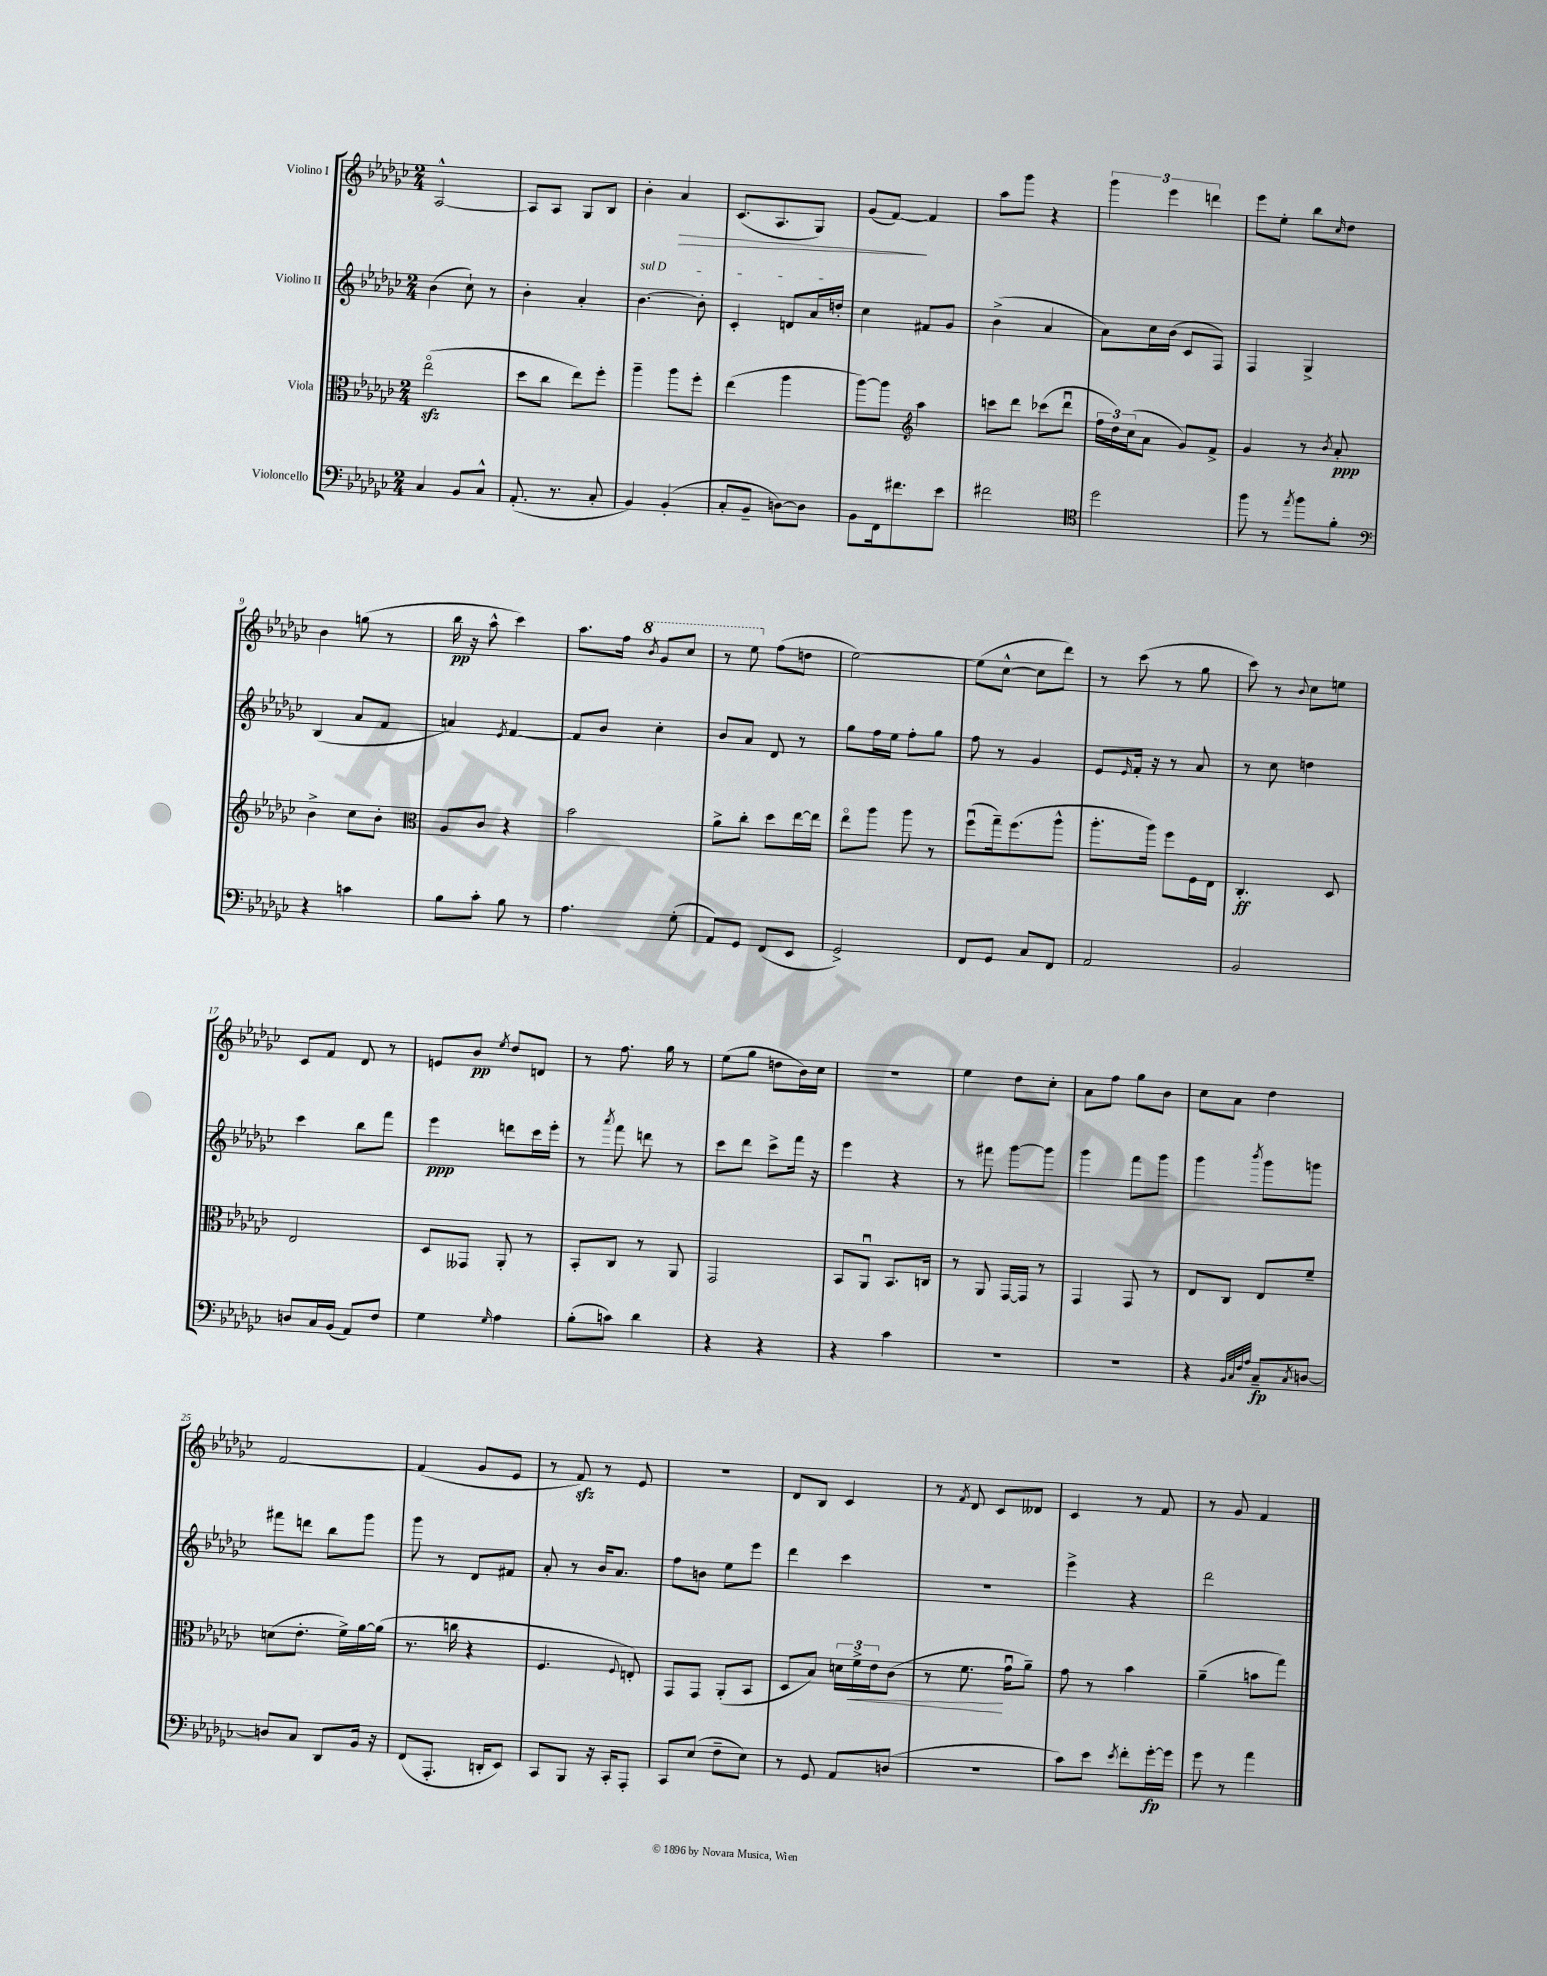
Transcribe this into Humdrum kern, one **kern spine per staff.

**kern	**kern	**kern	**kern
*staff4	*staff3	*staff2	*staff1
*clefF4	*clefC3	*clefG2	*clefG2
*k[b-e-a-d-g-c-]	*k[b-e-a-d-g-c-]	*k[b-e-a-d-g-c-]	*k[b-e-a-d-g-c-]
*M2/4	*M2/4	*M2/4	*M2/4
4C-	(2ee-o	(4b-	[2A-^^
8BB-	.	8cc-`)	.
8C-^^	.	8r	.
=	=	=	=
(8.AA-'	8dd-	4b-'	8A-]
.	8cc-	.	8A-
8.r	.	.	.
.	8ee-)	4a-'	8G-
8C-'	8ff'	.	8B-
=	=	=	=
4BB-)	4aa-~	[4.b-	4b-'
(4BB-'	8aa-	.	4a-
.	8ff'	8b-']	.
=	=	=	=
8C-'	(4ee-	4c-'	(8.c-
8BB-~	.	.	.
.	.	.	8.A-
[8D)	4aa-	8d	.
8D]	.	16a-	8G-)
.	.	16dd'	.
=	=	=	=
8BB-	[8aa-)	4cc-	(8g-
16FF	8aa-]	.	[8f)
8.f#	.	.	.
*	*clefG2	*	*
.	4aa-	8f#	4f]
8e-	.	8g-	.
=	=	=	=
2f#	8ccc	(4b-^	8aa-
.	8ddd-	.	8ggg-
.	(8ccc-	4a-	4r
.	8ddd-u	.	.
=	=	=	=
*clefC4	*	*	*
2dd-	24ff	8a-)	6ggg-
.	24dd-)	.	.
.	(24cc-	.	.
.	8a-	16cc-	.
.	.	.	6eee-
.	.	(16b-	.
.	8g-)	8c-	.
.	.	.	6ddd
.	8f^	8F)	.
=	=	=	=
8ff	4g-	4F	8eee-
8r	.	.	8ee-'
8qee-	.	.	.
8ff	8r	4G-^	8bb-
.	8qb-	.	16qqcc-
8f'	8a-'	.	8dd-
=	=	=	=
*clefF4	*	*	*
4r	4b-^	(4B-	4b-
4c	8cc-	8a-	(8gg
.	8b-'	8f	8r
=	=	=	=
*	*clefC3	*	*
8B-	8A-	4a)	16bb-
.	.	.	16r
8c-'	8c-	.	8aa-^^
.	.	8qe-	.
8B-	4r	[4f	4ccc-)
8r	.	.	.
=	=	=	=
4.A-	2b-	8f]	8.aa-
.	.	8b-	.
.	.	.	16ff
.	.	.	8qbb-
.	.	4cc-'	8gg-
(8G-'	.	.	8ccc-
=	=	=	=
8AA-)	8a-^	8b-	8r
8GG-	8cc-'	8a-	8eee-
(8FF	8dd-	8d-	(8ff
8EE-	[16ee-	8r	8dd
.	16ee-]	.	.
=	=	=	=
2GG-^)	8ee-o	8gg-	[2ee-)
.	8aa-	16ff	.
.	.	16ee-	.
.	8aa-	8ff'	.
.	8r	8gg-	.
=	=	=	=
8FF	(8ffu	8ff	(8ee-]
8GG-	16gg-~)	8r	[8cc-^^
.	(8.ff	.	.
8C-	.	4g-	8cc-]
8FF	8aa-^^	.	8ddd-)
=	=	=	=
2AA-	8.aa-'	8e-	8r
.	.	16qqe-	.
.	.	16f'	(8ccc-
.	16aa-)	16r	.
.	8ff	8r	8r
.	16F	8a-	8gg-
.	16E-	.	.
=	=	=	=
2BB-	4.C-'	8r	8ccc-)
.	.	8cc-	8r
.	.	.	8qqb-
.	.	4dd	8cc-
.	8D-	.	8ee
=	=	=	=
8D	2E-	4ccc-	8c-
16C-	.	.	8f
(16BB-	.	.	.
8AA-)	.	8bb-	8d-
8F	.	8fff	8r
=	=	=	=
4G-	8D-	4eee-	8e
.	8GG--	.	8b-
16qqG-	.	.	8qee-
4A-	8AA-'	8ddd	8dd-
.	8r	16ccc-	8d
.	.	16eee-'	.
=	=	=	=
(8B-'	8BB-'	8r	8r
.	.	8qaaa-	.
8c)	8C-	8fff	8.ff
4d-	8r	8ddd	.
.	.	.	16gg-
.	8AA-	8r	8r
=	=	=	=
4r	2GG-	8ccc-	(8ee-
.	.	8ddd-	8gg-
4r	.	8ccc-^	8dd
.	.	16fff	16b-)
.	.	16r	16cc-
=	=	=	=
4r	8BB-	4eee-	2r
.	8AA-u	.	.
4c-	8.BB-	4r	.
.	16C	.	.
=	=	=	=
2r	8r	8r	4ee-
.	8AA-	8fff#	.
.	[16GG-	[8ggg-	8dd-
.	16GG-]	.	.
.	8r	8ggg-]	8cc-'
=	=	=	=
2r	4GG-	4ggg-	8a-
.	.	.	8ff
.	8GG-	8fff	8gg-
.	8r	8ggg-	8b-
=	=	=	=
4r	8E-	4ggg-	8cc-
.	8C-	.	8a-
32qqBB-	.	.	.
32qqC-	.	.	.
32qqF	.	.	.
32qqA-	.	8qbbb-	.
8C-~	8E-	8ggg-	4dd-
8qC-	.	.	.
[8D	8f~	8ggg	.
=	=	=	=
8D]	(8d	8fff#	[2f
8C-	8.e-'	8ddd	.
8DD-	.	8bb-	.
.	16f^)	.	.
16BB-	[16a-	8ggg-	.
16r	(16a-]	.	.
=	=	=	=
(8FF	8.r	8ggg-	(4f]
8.AAA-'	.	8r	.
.	16cc	.	.
.	4r	8d-	8g-
16DD'	.	.	.
8EE-)	.	8f#	8e-
=	=	=	=
8CC-	4.F	8a-'	8r
8BBB-	.	8r	8f)
16r	.	16b-	8r
16CC-'	.	8.a-	.
.	8qqF	.	.
8AAA-'	8E')	.	8e-
=	=	=	=
8CC-	8GG-	8ff	2r
(8E-	8GG-	8b	.
8F~	(8AA-'	8ee-	.
8E-)	8BB-	8eee-	.
=	=	=	=
8r	8D-	4ddd-	8d-
8GG-	8B-)	.	8B-
8AA-	24d	4ccc-	4c-
.	24f^	.	.
.	24e-	.	.
(8D	(8c-	.	.
=	=	=	=
2r	8r	2r	8r
.	.	.	8qf
.	8.f	.	8d-
.	.	.	8c-
.	16g-u	.	.
.	8a-~)	.	8d--
=	=	=	=
8c-)	8g-	4eee-^	4c-
8e-	8r	.	.
8qe-	.	.	.
8f'	4b-	4r	8r
[16g-'	.	.	8f
16g-]	.	.	.
=	=	=	=
8g-	(4a-~	2ddd-	8r
8r	.	.	8g-
4a-	8b	.	4f
.	8gg-)	.	.
==	==	==	==
*-	*-	*-	*-
